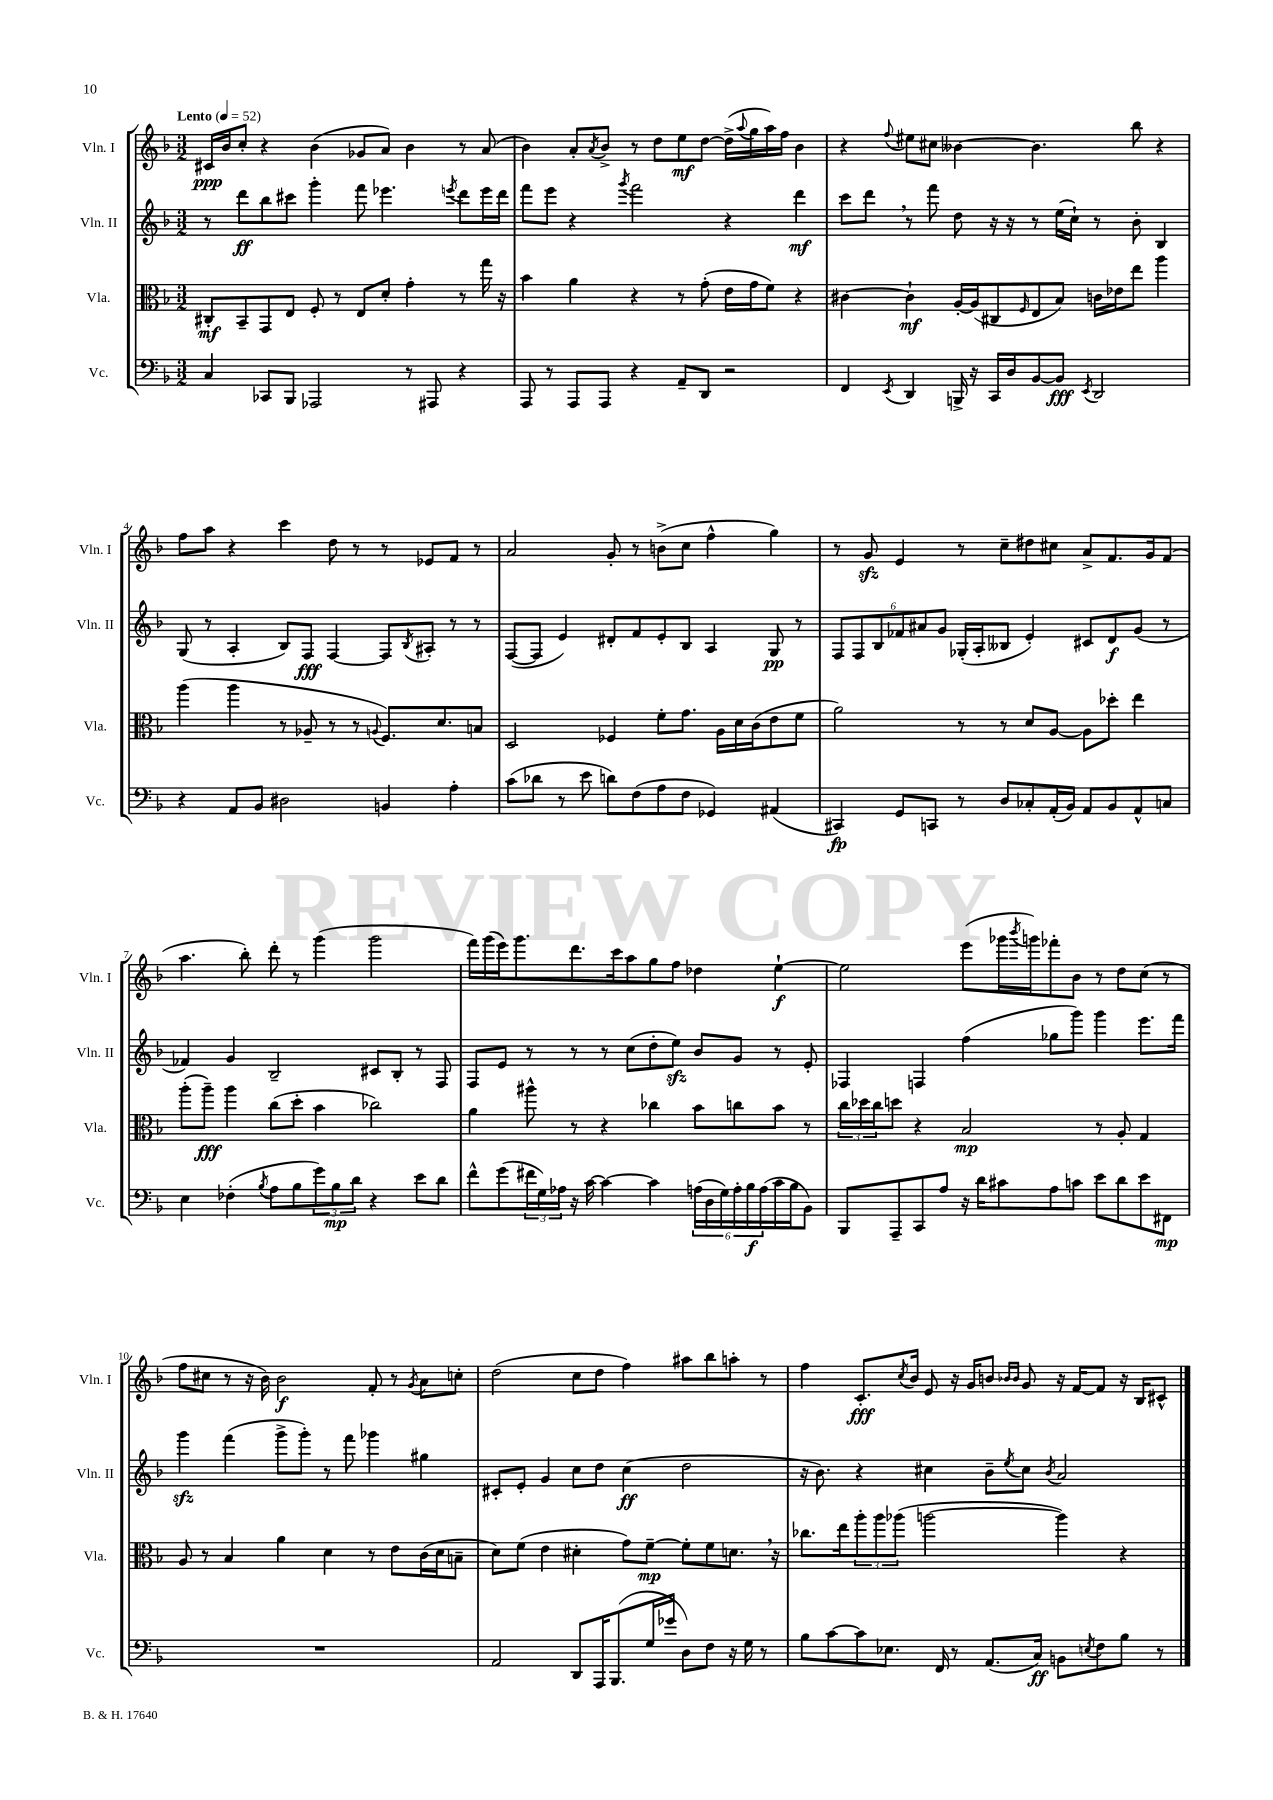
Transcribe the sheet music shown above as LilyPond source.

<<
\new StaffGroup <<
\new Staff = "s0" \with { instrumentName = "Vln. I" shortInstrumentName = "Vln. I" } {
    \clef treble \key f \major \numericTimeSignature \time 3/2 \tempo "Lento" 4 = 52
    cis'16\ppp bes'16 c''8-. r4 bes'4( ges'8 a'8) bes'4 r8 a'8( |
    bes'4) a'8-. \acciaccatura { a'8 } bes'8-> r8 d''8 e''8\mf d''8~ d''16->( \appoggiatura { a''8 } g''16 a''16) f''16 bes'4 |
    r4 \appoggiatura { f''8 } eis''8 cis''8 beses'4~ beses'4. bes''8 r4 |
    f''8 a''8 r4 c'''4 d''8 r8 r8 ees'8 f'8 r8 |
    a'2 g'8-. r8 b'8->( c''8 f''4-^ g''4) |
    r8 g'8\sfz e'4 r8 c''8-- dis''8 cis''8 a'8-> f'8. g'16 f'8( |
    a''4. bes''8-.) d'''8-. r8 g'''4( g'''2 |
    f'''16) g'''16( e'''16) g'''8. d'''8. c'''16 a''8 g''8 f''8 des''4 e''4~-!\f |
    e''2 e'''8( ges'''16 \acciaccatura { bes'''8 } g'''16) fes'''8-. bes'8 r8 d''8 c''8( r8 |
    f''8 cis''8 r8 r16 bes'16) bes'2\f f'8-. r8 \acciaccatura { g'8 } a'8 c''8-. |
    d''2( c''8 d''8 f''4) ais''8 bes''8 a''8-. r8 |
    f''4 c'8.-.\fff \acciaccatura { c''8 } bes'16 e'8 r16 g'16 b'8 \grace { bes'16 bes'16 } g'8 r16 f'16~ f'8 r16 bes16 cis'8-^ \bar "|." |
}
\new Staff = "s1" \with { instrumentName = "Vln. II" shortInstrumentName = "Vln. II" } {
    \clef treble \key f \major \numericTimeSignature \time 3/2
    r8 d'''8\ff bes''8 cis'''8 g'''4-. f'''8 ees'''4. \acciaccatura { e'''8 } d'''8 e'''16 d'''16 |
    f'''8 e'''8 r4 \acciaccatura { g'''8 } f'''2 r4 d'''4\mf |
    c'''8 d'''8 \breathe r8 f'''8 d''8 r16 r16 r8 e''16( c''16-!) r8 bes'8-. bes4 |
    g8( r8 a4-. bes8) f8\fff f4~ f8 \acciaccatura { bes8 } ais8-. r8 r8 |
    f8~( f8 e'4) dis'8-. f'8 e'8-. bes8 a4 g8\pp r8 |
    \tuplet 6/4 { f8 f8 bes8 fes'8 ais'8 g'8 } ges16-.( a16-. beses8 e'4-.) cis'8 d'8\f g'8( r8 |
    fes'4) g'4 bes2-- cis'8 bes8-. r8 f8 |
    f8 e'8 r8 r8 r8 c''8( d''8-. e''8\sfz) bes'8 g'8 r8 e'8-. |
    fes4 f4 f''4( ges''8 g'''8) g'''4 e'''8. f'''16 |
    g'''4\sfz f'''4( g'''8-> g'''8-.) r8 f'''8 ges'''4 gis''4 |
    cis'8-. e'8-. g'4 c''8 d''8 c''4\ff( d''2 |
    r16 bes'8.) r4 cis''4 bes'8-- \acciaccatura { e''8 } cis''8 \acciaccatura { bes'8 } a'2 \bar "|." |
}
\new Staff = "s2" \with { instrumentName = "Vla." shortInstrumentName = "Vla." } {
    \clef alto \key f \major \numericTimeSignature \time 3/2
    cis8-.\mf bes,8-- g,8 e8 f8-. r8 e8 d'8-. g'4-. r8 g''16 r16 |
    bes'4 a'4 r4 r8 g'8-.( e'16 g'16 f'8) r4 |
    cis'4~ cis'4-!\mf a16~-. a16( cis8 \grace { f16 } e8 bes8) c'16 ees'16 e''8 a''4 |
    a''4( a''4 r8 aes8-- r8 r8 \appoggiatura { a8 } f8.) d'8. b8 |
    d2 fes4 f'8-. g'8. a16 d'16 c'16( e'8 f'8 |
    a'2) r8 r8 d'8 a8~ a8 des''8-. e''4 |
    a''8-.( a''8--\fff) a''4 c''8( d''8-. bes'4 ces''2) |
    a'4 ais''8-^ r8 r4 ces''4 bes'8 c''8 bes'8 r8 |
    \tuplet 3/2 { c''16 des''16 c''16 } d''8 r4 bes2\mp r8 a8-. g4 |
    a8 r8 bes4 a'4 d'4 r8 e'8 c'16( d'16 b8-- |
    d'8) f'8( e'4 dis'4-. g'8) f'8~--\mp f'8-. f'8 d'8. \breathe r16 |
    ces''8. e''16 \tuplet 3/2 { a''8-. a''8 aes''8( } a''2~ a''4) r4 \bar "|." |
}
\new Staff = "s3" \with { instrumentName = "Vc." shortInstrumentName = "Vc." } {
    \clef bass \key f \major \numericTimeSignature \time 3/2
    c4 ces,8 bes,,8 aes,,2 r8 ais,,8 r4 |
    a,,8 r8 a,,8 a,,8 r4 a,8-- d,8 r2 |
    f,4 \acciaccatura { e,8 } d,4 b,,16-> r16 c,16 d16 bes,8~ bes,8\fff \acciaccatura { e,8 } d,2 |
    r4 a,8 bes,8 dis2 b,4 a4-. |
    c'8( des'8 r8 e'8 d'8) f8( a8 f8 ges,4) ais,4( |
    cis,4\fp) g,8 c,8 r8 d8 ces8-. a,16-.( bes,16) a,8 bes,8 a,8-^ c8 |
    e4 fes4-.( \acciaccatura { bes8 } a8 bes8 \tuplet 3/2 { g'8) bes8\mp d'8 } r4 e'8 d'8 |
    f'8-^ g'8( \tuplet 3/2 { fis'16 g16) aes16 } r16 c'16~ c'4~ c'4 \tuplet 6/4 { a16( d16 g16) a16-. bes16\f a16( } c'16 bes16 bes,8) |
    bes,,8 a,,8-- c,8 a8 r16 d'16 cis'8 a8 c'8 e'8 d'8 e'8 fis,8\mp |
    R1. |
    a,2 d,8 a,,16 bes,,8.( g16 ges'16 d8) f8 r16 g16 r8 |
    bes8 c'8~ c'8 ees8. f,16 r8 a,8.( c16\ff) b,8 \acciaccatura { e8 } f8 bes8 r8 \bar "|." |
}
>>
>>
